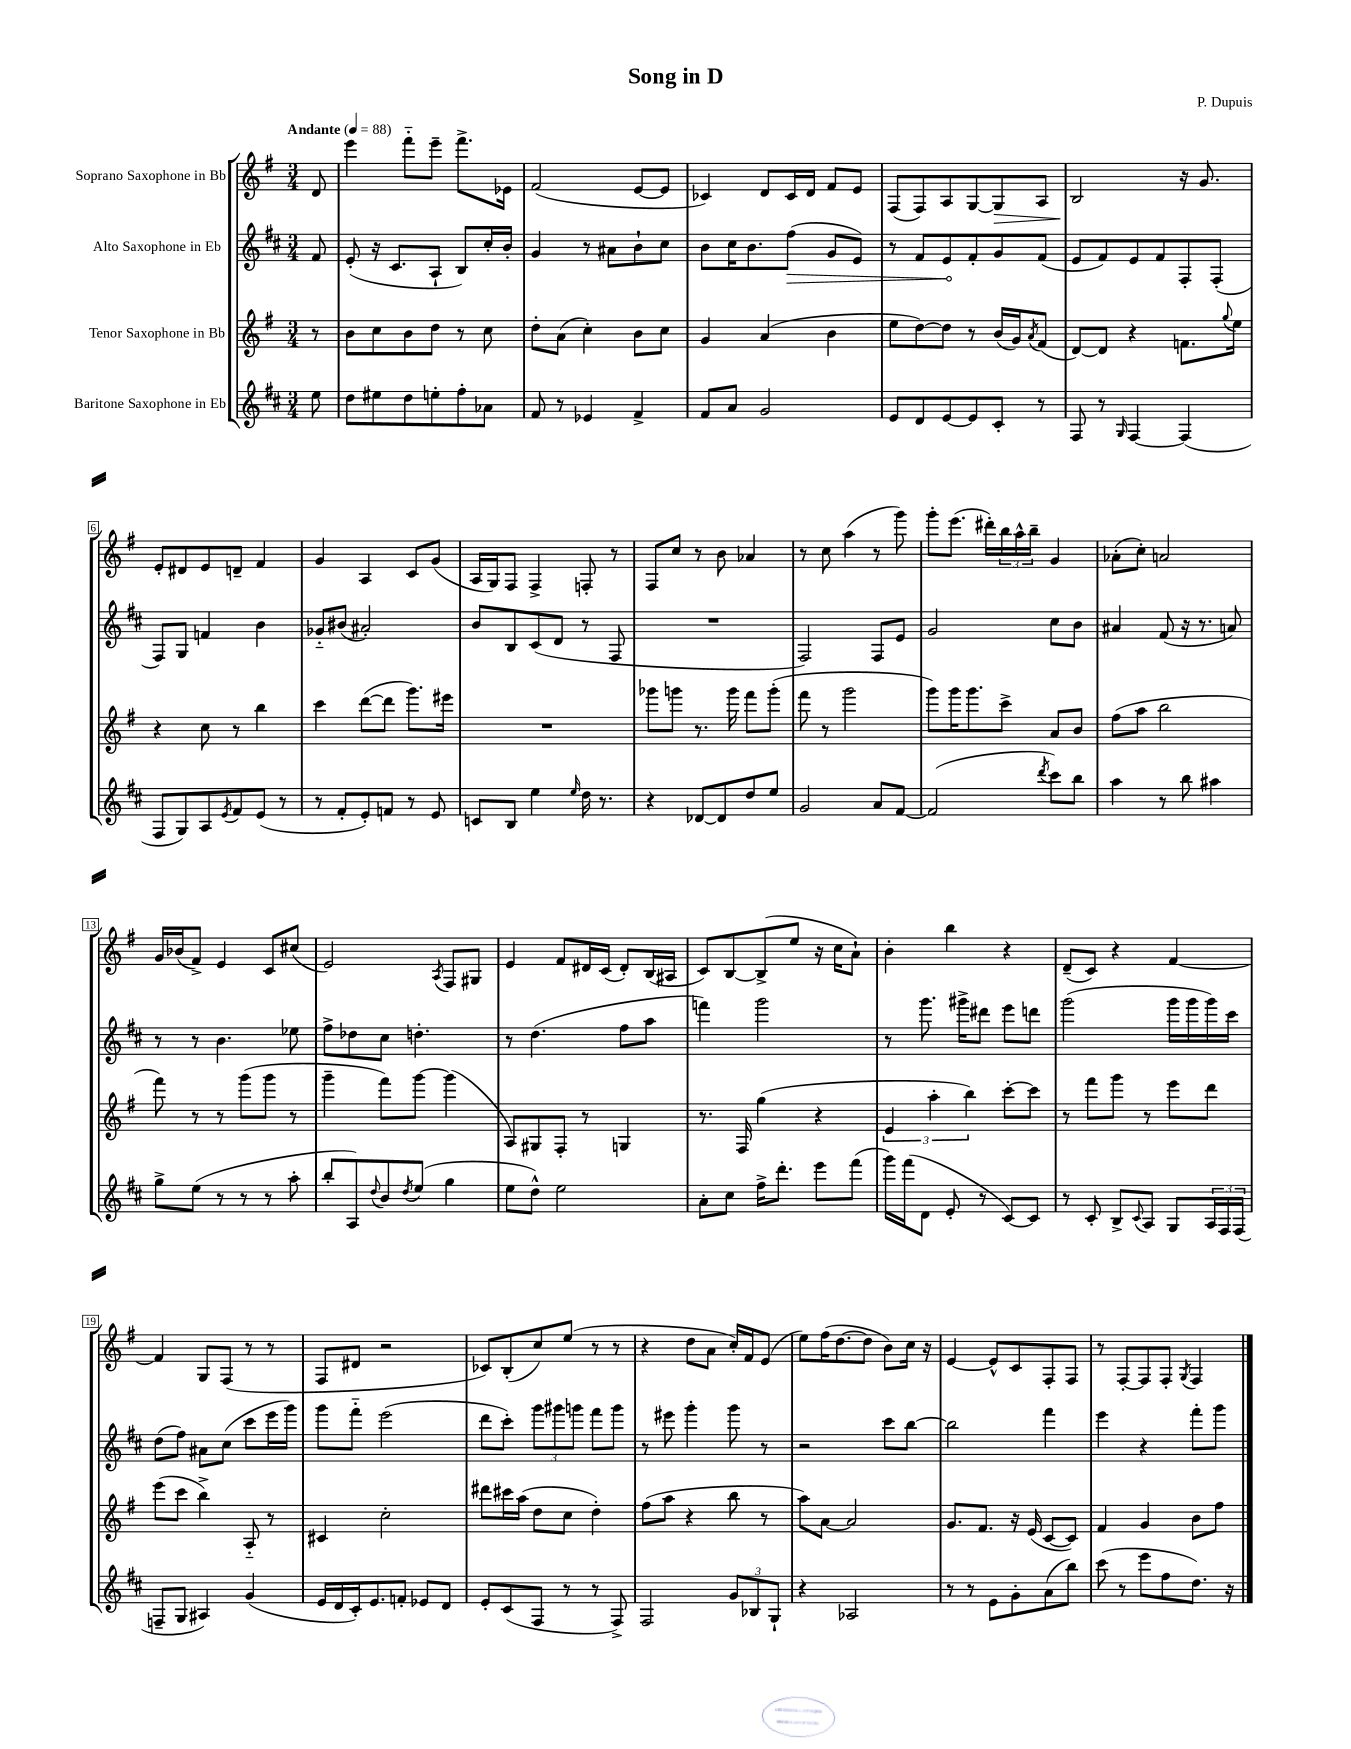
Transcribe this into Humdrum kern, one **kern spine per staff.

**kern	**kern	**kern	**kern
*staff4	*staff3	*staff2	*staff1
*clefG2	*clefG2	*clefG2	*clefG2
*k[f#c#]	*k[f#]	*k[f#c#]	*k[f#]
*M3/4	*M3/4	*M3/4	*M3/4
*MM88	*MM88	*MM88	*MM88
8ee\	8r	8f#/	8d/
=	=	=	=
8dd\L	8b\L	(8e'/	4eee\
8ee#\	8cc\	16r	.
.	.	8.c#/L	.
8dd\	8b\	.	8fff#'~\L
8ee'\	8dd\J	8A`/J	8eee~\J
8ff#'\	8r	8B/L)	8.fff#^\L
8a-\J	8cc\	16cc#'/L	.
.	.	16b'/JJ	16e-\Jk
=	=	=	=
8f#/	8dd'\L	4g/	(2f#/
8r	(8a\J	.	.
4e-/	4cc'\)	8r	.
.	.	8a#\L	.
4f#^/	8b\L	8b`\	[8e/L
.	8cc\J	8cc#\J	8e/]J
=	=	=	=
8f#/L	4g/	8b\L	4c-/)
8a/J	.	16cc#\K	.
.	.	8.b\	.
2g/	(4a/	.	8d/L
.	.	(8ff#\J	16c-/L
.	.	.	16d/JJ
.	4b\	8g/L	8f#/L
.	.	8e/J)	8e/J
=	=	=	=
8e/L	8ee\L	8r	(8F#/L
8d/	[8dd\)	8f#/L	8F#/)
[8e/	8dd\]J	8e/	8A/
8e/]	8r	8f#'/	[8G/
8c#'/J	(16b/LL	8g/	8G/]
.	16g/J)	.	.
.	8qa/	.	.
8r	(8f#/J	(8f#/J	8A/J
=	=	=	=
8F#/	[8d/L)	8e/L	2B/
8r	8d/]J	8f#/)	.
16qqG/	.	.	.
[4F#/	4r	8e/	.
.	.	8f#/	.
(4F#/]	8.f\L	8F#'/	16r
.	.	.	8.g/
.	.	(8F#'/J	.
.	8qqgg/	.	.
.	16ee\Jk	.	.
=	=	=	=
8F#/L	4r	8F#/L)	8e'/L
8G/)	.	8G/J	8d#/
8A/	8cc\	4f/	8e/
8qe/	.	.	.
8f#/	8r	.	8d~/J
(8e/J	4bb\	4b\	4f#/
8r	.	.	.
=	=	=	=
8r	4ccc\	8g-'~/L	4g/
8f#'/L	.	(8b#/J	.
8e'/)	([8ddd\L	2a#'/)	4A/
8f/J	8ddd\]J	.	.
8r	8.ggg\L)	.	8c/L
8e/	.	.	(8g/J
.	16eee#\Jk	.	.
=	=	=	=
8c/L	2.r	8b/L	16A/LL
.	.	.	16G/J)
8B/J	.	8B/	8F#/J
4ee\	.	(8c#/	4F#^/
.	.	8d/J	.
16qqee/	.	.	.
16dd\	.	8r	8F'/
8.r	.	.	.
.	.	8F#/	8r
=	=	=	=
4r	8ggg-\L	2.r	8F#/L
.	8ggg\J	.	8cc/J
[8d-/L	8.r	.	8r
8d-/]	.	.	8b\
.	16ggg\	.	.
8dd/	8fff#\L	.	4a-/
8ee/J	(8ggg'\J	.	.
=	=	=	=
2g/	8fff#\	2F#/)	8r
.	8r	.	8cc\
.	2ggg\	.	(4aa\
8a/L	.	8F#/L	8r
[8f#/J	.	8e/J	8ggg\)
=	=	=	=
(2f#/]	8ggg\L)	2g/	8ggg'\L
.	16ggg\K	.	(8.eee\J
.	8.ggg\	.	.
.	.	.	16ddd#'\LL)
.	8ccc^\J	.	24bb\
.	.	.	24aa^^\
.	.	.	24bb~\JJ
8qddd/	.	.	.
8ccc#\L)	8a/L	8cc#\L	4g/
8bb\J	8b/J	8b\J	.
=	=	=	=
4aa\	(8ff#\L	4a#/	(8a-'\L
.	8aa\J	.	8cc'\J)
8r	2bb\	(8f#/	2a/
8bb\	.	16r	.
.	.	8.r	.
4aa#\	.	.	.
.	.	8a/)	.
=	=	=	=
8gg^\L	8fff#\)	8r	16g/LL
.	.	.	(16b-/J
(8ee\J	8r	8r	8f#^/J)
8r	8r	4.b\	4e/
8r	(8ggg\L	.	.
8r	8ggg\J	.	8c/L
8aa'\	8r	8ee-\	(8cc#/J
=	=	=	=
8bb'/L	4ggg~\	8ff#^\L	2e/)
8A/)	.	8dd-\	.
8qqdd/	.	.	.
8b/	8fff#\L)	8cc#\J	.
8qdd/	.	.	.
(8ee/J	[8ggg\J	4.dd'\	.
.	.	.	8qA/
4gg\	(4ggg\]	.	8F#/L
.	.	.	8G#/J
=	=	=	=
8ee\L	8A/L)	8r	4e/
8dd^^\J)	8G#/	(4.dd\	.
2ee\	8F#'/J	.	8f#/L
.	8r	.	16d#/L
.	.	.	(16c/JJ
.	4G/	8ff#\L	8d#'/L)
.	.	8aa\J	(16B/L
.	.	.	16A#/JJ
=	=	=	=
8a'\L	8.r	4fff\)	8c/L)
8cc#\J	.	.	[8B/
.	16F#/	.	.
16ff#^\LK	(4gg\	2ggg\	(8B^/]
8.ddd'\J	.	.	.
.	.	.	8ee/J
8eee\L	4r	.	16r
.	.	.	16cc\LK
(8fff#\J	.	.	8a`\J)
=	=	=	=
16ggg\LL)	6e/	8r	4b'\
(16fff#\J	.	.	.
8d\J	.	8.ggg\	.
.	6aa'\	.	.
8e'/	.	.	4bb\
.	.	16ggg#^\LK	.
.	6bb\)	.	.
8r	.	8ddd#\J	.
[8c#/L)	[8ccc'\L	8eee\L	4r
8c#/]J	8ccc\]J	8ddd\J	.
=	=	=	=
8r	8r	(2ggg\	(8d~/L
8c#'/	8fff#\L	.	8c/J)
8B^/L	8ggg\J	.	4r
8qqc#/	.	.	.
8A/J	8r	.	.
8G/L	8eee\L	16ggg\LL	[4f#/
.	.	16ggg\	.
24A/L	8ddd\J	16ggg\)	.
24F#/	.	.	.
.	.	16ccc#\JJ	.
(24F#/JJ	.	.	.
=	=	=	=
8F~/L	(8eee\L	(8dd\L	4f#/]
8G/J	8ccc\J	8ff#\J)	.
4A#/)	4bb^\)	8a#\L	8G/L
.	.	(8cc#\J	(8F#/J
(4g/	8A'~/	8ccc#\L	8r
.	8r	16eee\L	8r
.	.	16ggg\JJ)	.
=	=	=	=
16e/LL	4c#/	8ggg\L	8F#/L
16d/	.	.	.
16c#'/J)	.	8fff#'~\J	8d#/J
8.e/	.	.	.
.	2cc'\	(2eee\	2r
8f'/J	.	.	.
8e-/L	.	.	.
8d/J	.	.	.
=	=	=	=
8e'/L	8ddd#\L	8ddd\L	8c-/L)
(8c#/	16ccc#\L	8ccc#'\J)	(8B'/
.	(16aa\JJ	.	.
8F#/J	8dd\L	12ggg\L	8cc/)
.	.	12ggg#\	.
8r	8cc\J	.	(8ee/J
.	.	12ggg\J	.
8r	4dd'\)	8fff#\L	8r
8F#^/)	.	8ggg\J	8r
=	=	=	=
2F#/	(8ff#\L	8r	4r
.	8aa\J	8eee#\	.
.	4r	4ggg'\	8dd\L
.	.	.	8a\J
12g/L	8bb\	8ggg\	16cc'/LL)
.	.	.	16f#/J
12B-/	.	.	.
.	8r	8r	(8e/J
12G`/J	.	.	.
=	=	=	=
4r	8aa\L)	2r	8ee\L)
.	[8a\J	.	(16ff#\K
.	.	.	[8.dd\
2A-/	2a/]	.	.
.	.	.	8dd\]J
.	.	8ccc#\L	8b\L)
.	.	[8bb\J	16cc\Jk
.	.	.	16r
=	=	=	=
8r	8.g/L	2bb\]	[4e/
8r	.	.	.
.	8.f#/J	.	.
8e\L	.	.	8e^^/]L
8g'\	16r	.	8c/
.	(16e/	.	.
(8a\	[8c/L	4fff#\	8F#'/
8bb\J)	8c/]J)	.	8F#/J
=	=	=	=
(8ccc#\	4f#/	4eee\	8r
8r	.	.	[8F#'/L
8eee\L	4g/	4r	8F#/]
8ff#\	.	.	8F#'/J
.	.	.	8qG/
8.dd\J)	8b\L	8fff#'\L	4F#/
.	8ff#\J	8ggg\J	.
16r	.	.	.
==	==	==	==
*-	*-	*-	*-
